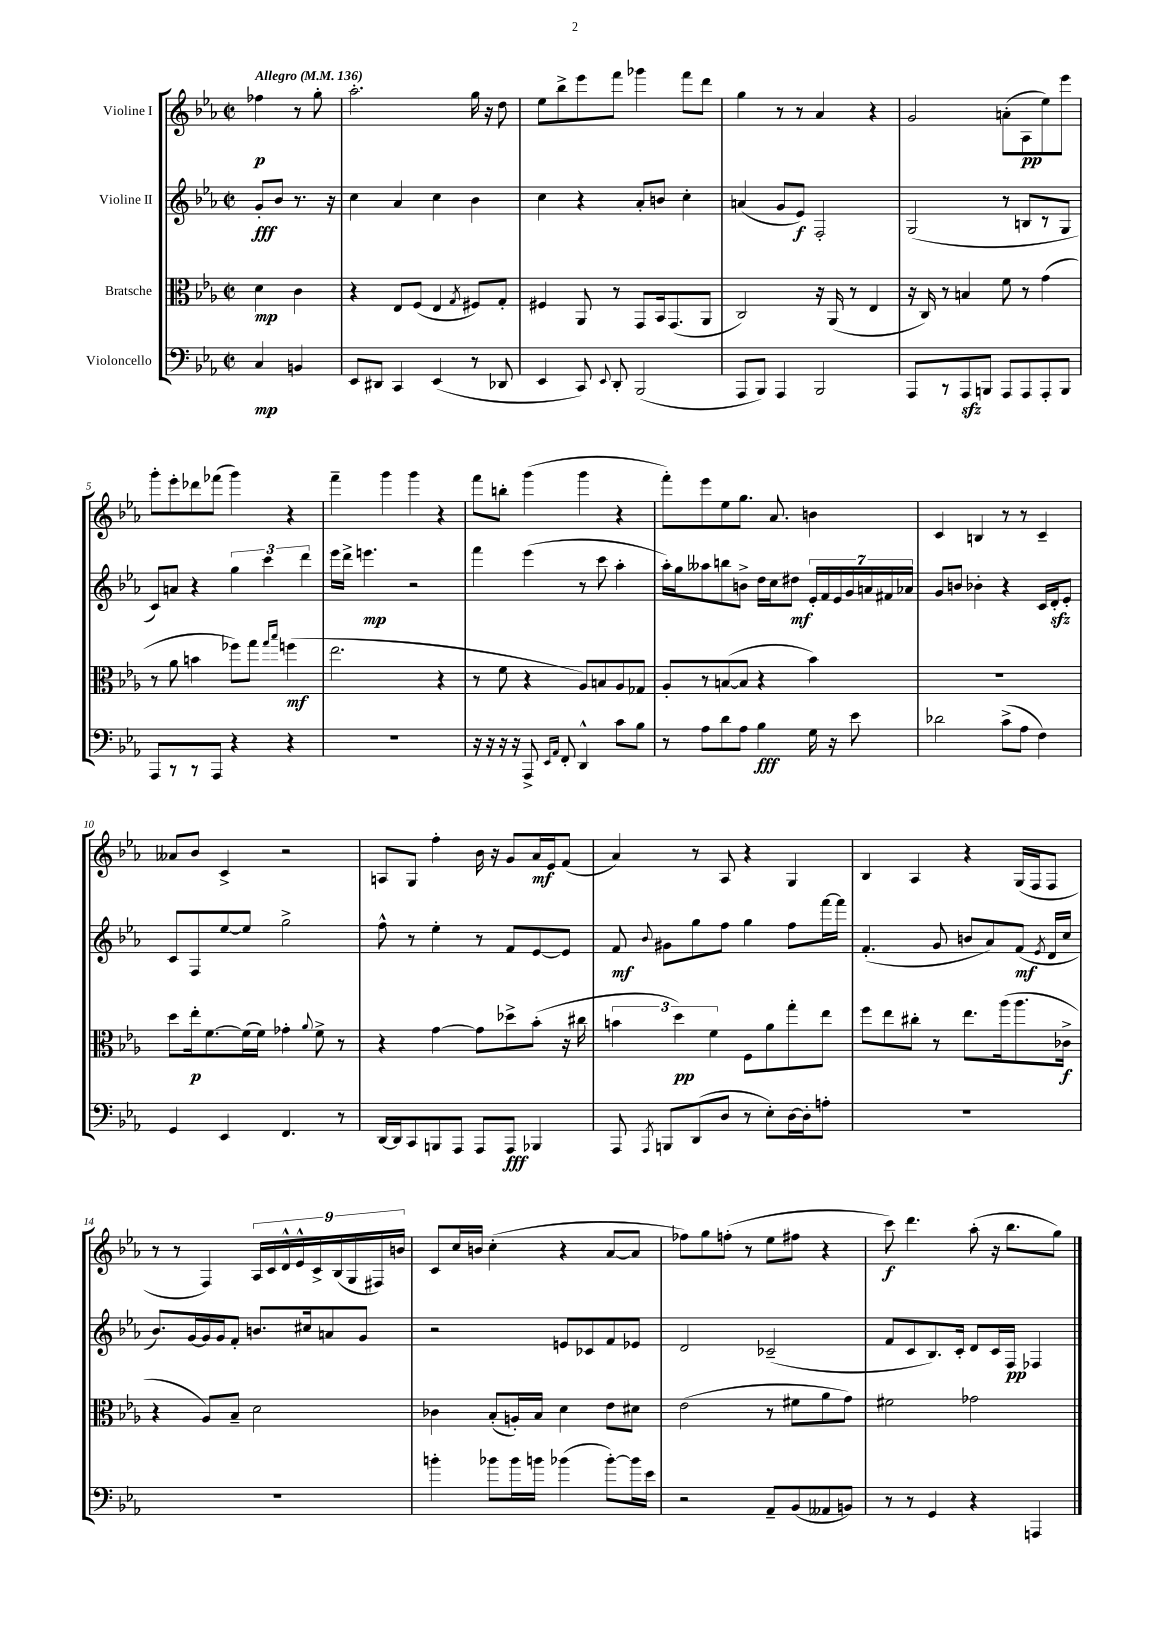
<<
\new StaffGroup <<
\new Staff = "s0" \with { instrumentName = "Violine I" } {
    \clef treble \key ees \major \defaultTimeSignature \time 2/2 \partial 2 \tempo "Allegro" 4 = 136
    \autoBeamOff fes''4\p r8 g''8-. |
    aes''2.-. g''16 r16 d''8 |
    ees''8[ bes''8-> ees'''8 f'''8] ges'''4 f'''8[ d'''8] |
    g''4 r8 r8 aes'4 r4 |
    g'2 a'8[-.( aes8\pp ees''8) ees'''8] |
    g'''8[-. ees'''8-. des'''8 fes'''8]( g'''4) r4 |
    f'''4-- g'''4 g'''4 r4 |
    f'''8[ b''8]-. g'''4( g'''4 r4 |
    f'''8[-.) ees'''8 ees''8 g''8.] aes'8. b'4 |
    c'4 b4 r8 r8 c'4-- |
    aeses'8[ bes'8] c'4-> r2 |
    a8[ g8] f''4-. bes'16 r16 g'8[ aes'16\mf ees'16 f'8]( |
    aes'4) r8 aes8 r4 g4 |
    bes4 aes4 r4 g16[( f16 f8] |
    r8 r8 f4) \tuplet 9/8 { aes16[ c'16 d'16-^ ees'16-^ c'16-> bes16( g16 fis16) b'16] } |
    c'8[ c''16 b'16] c''4-.( r4 aes'8[~ aes'8] |
    fes''8[) g''8 f''8]-.( r8 ees''8[ fis''8] r4 |
    c'''8\f) d'''4. aes''8-.( r16 bes''8.[ g''8]) \bar "|." |
}
\new Staff = "s1" \with { instrumentName = "Violine II" } {
    \clef treble \key ees \major \defaultTimeSignature \time 2/2 \partial 2
    \autoBeamOff g'8[-.\fff bes'8] r8. r16 |
    c''4 aes'4 c''4 bes'4 |
    c''4 r4 aes'8[-. b'8] c''4-. |
    a'4( g'8[ ees'8]\f) f2-. |
    g2( r8 b8[ r8 g8] |
    c'8[) a'8] r4 \tuplet 3/2 { g''4 c'''4 d'''4 } |
    ees'''16[ d'''16]-> e'''4.\mp r2 |
    f'''4 ees'''4( r8 c'''8 aes''4-. |
    aes''16[-.) g''16 aeses''8 b''8 b'8]-> d''16[ c''16 dis''8]\mf \tuplet 7/4 { ees'16[-. f'16 ees'16 g'16 a'16 fis'16 aes'16] } |
    g'8[ b'8] bes'4-. r4 c'16[ d'16-.\sfz ees'8]-. |
    c'8[ f8 ees''8~ ees''8] g''2-> |
    f''8-^ r8 ees''4-. r8 f'8[ ees'8~ ees'8] |
    f'8\mf \appoggiatura { bes'8 } gis'8[ g''8 f''8] g''4 f''8[ f'''16~ f'''16] |
    f'4.-.( g'8 b'8[ aes'8) f'8]\mf( \acciaccatura { ees'8 } d'16[ c''16] |
    bes'8.[) g'16~ g'16 g'16 f'8]-. b'8.[ cis''16 a'8 g'8] |
    r2 e'8[ ces'8 f'8 ees'8] |
    d'2 ces'2--( |
    f'8[ c'8 bes8.) c'16]-. d'8[ c'16 f16]\pp fes4 \bar "|." |
}
\new Staff = "s2" \with { instrumentName = "Bratsche" } {
    \clef alto \key ees \major \defaultTimeSignature \time 2/2 \partial 2
    \autoBeamOff d'4\mp c'4 |
    r4 ees8[ f8]( ees4 \acciaccatura { g8 } fis8[) g8]-. |
    fis4 aes,8 r8 g,8[ bes,16 g,8.( aes,8] |
    c2) r16 aes,16( r8 ees4 |
    r16 c16) r8 b4 f'8 r8 g'4( |
    r8 aes'8 b'4 fes''8[) g''8] \grace { g''16[ bes''16] } f''4\mf( |
    ees''2. r4 |
    r8 f'8 r4 aes8[) b8 aes8 ges8] |
    aes8[-. r8 b8~( b8] r4 bes'4) |
    R1 |
    d''8[ ees''16-.\p f'8.~ f'16( f'16]) ges'4-. \appoggiatura { aes'8 } f'8-> r8 |
    r4 g'4~ g'8[ des''8-> bes'8]-.( r16 cis''16 |
    \tuplet 3/2 { b'4 d''4\pp) f'4 } f8[ aes'8 g''8-. ees''8] |
    f''8[ ees''8 cis''8]-. r8 ees''8.[ aes''16( aes''8. ces'16]->\f |
    r4 aes8[) bes8]-- d'2 |
    ces'4 bes8[-.( a16-.) bes16] d'4 ees'8[ dis'8] |
    ees'2( r8 fis'8[ aes'8 g'8]) |
    fis'2 ges'2 \bar "|." |
}
\new Staff = "s3" \with { instrumentName = "Violoncello" } {
    \clef bass \key ees \major \defaultTimeSignature \time 2/2 \partial 2
    \autoBeamOff c4\mp b,4 |
    ees,8[ dis,8] c,4 ees,4( r8 des,8 |
    ees,4 c,8) \appoggiatura { ees,8 } d,8-. bes,,2( |
    aes,,8[ bes,,8]) aes,,4 bes,,2 |
    aes,,8[ r8 aes,,8\sfz b,,8] aes,,8[ aes,,8 aes,,8-. b,,8] |
    aes,,8[ r8 r8 aes,,8] r4 r4 |
    R1 |
    r16 r16 r16 r16 aes,,8-> \grace { ees,16[ aes,16] } f,8-. d,4-^ c'8[ bes8] |
    r8 aes8[ d'8 aes8] bes4\fff g16 r16 ees'8 |
    des'2 c'8[->( aes8] f4) |
    g,4 ees,4 f,4. r8 |
    d,16[~ d,16 c,8 b,,8 aes,,8] aes,,8[ aes,,8]\fff bes,,4 |
    aes,,8 \acciaccatura { aes,,8 } b,,8[ d,8( d8] r8 ees8[-.) d16~ d16-. a8]-. |
    R1 |
    R1 |
    b'4-. bes'8[ bes'16 b'16] bes'4( bes'8[~-.) bes'16 ees'16] |
    r2 aes,8[-- bes,8( aeses,8 b,8]) |
    r8 r8 g,4 r4 a,,4 \bar "|." |
}
>>
>>
